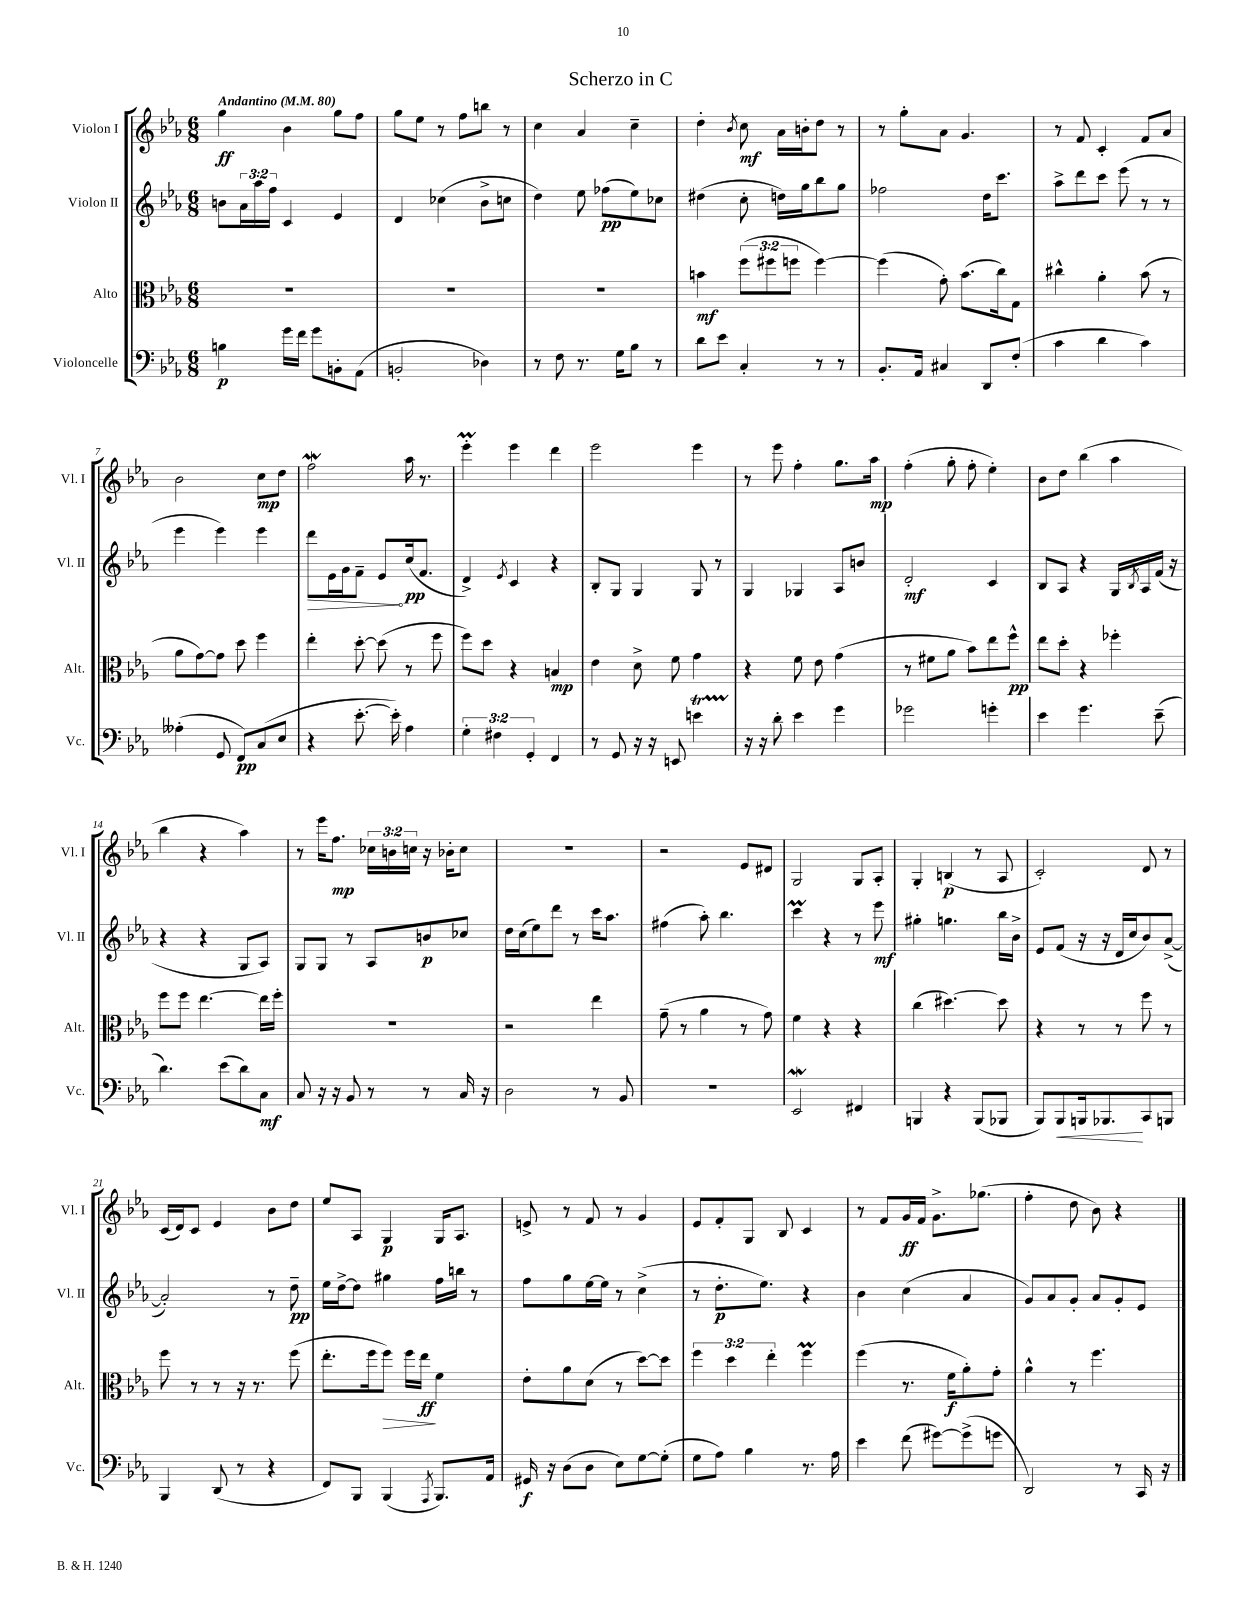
\header { title = "Scherzo in C" }
<<
\new StaffGroup <<
\new Staff = "s0" \with { instrumentName = "Violon I" shortInstrumentName = "Vl. I" } {
    \clef treble \key ees \major \numericTimeSignature \time 6/8 \override Staff.TupletNumber.text = #tuplet-number::calc-fraction-text \tempo "Andantino" 4 = 80
    g''4\ff bes'4 g''8 f''8 |
    g''8 ees''8 r8 f''8 b''8 r8 |
    c''4 aes'4 c''4-- |
    d''4-. \acciaccatura { bes'8 } c''8\mf aes'16 b'16-. d''8 r8 |
    r8 g''8-. aes'8 g'4. |
    r8 f'8 c'4-. f'8 aes'8 |
    bes'2 c''8\mp d''8 |
    f''2\mordent aes''16 r8. |
    ees'''4-.\prall ees'''4 d'''4 |
    ees'''2 ees'''4 |
    r8 ees'''8 f''4-. g''8. aes''16\mp |
    f''4-.( g''8-. f''8-. ees''4-.) |
    bes'8 d''8 bes''4( aes''4 |
    bes''4 r4 aes''4) |
    r8 ees'''16 f''8.\mp \tuplet 3/2 { ces''16 b'16 c''16 } r16 bes'16-. c''8 |
    R2. |
    r2 ees'8 dis'8 |
    g2 g8 aes8-. |
    g4-. b4\p( r8 aes8 |
    c'2-.) d'8 r8 |
    c'16( d'16) c'8 ees'4 bes'8 d''8 |
    ees''8 aes8 g4\p g16 aes8. |
    e'8-> r8 f'8 r8 g'4 |
    ees'8 f'8-. g8 bes8 c'4 |
    r8 f'8 g'16\ff f'16 g'8.-> ges''8.( |
    f''4-. d''8 bes'8) r4 \bar "|." |
}
\new Staff = "s1" \with { instrumentName = "Violon II" shortInstrumentName = "Vl. II" } {
    \clef treble \key ees \major \numericTimeSignature \time 6/8 \override Staff.TupletNumber.text = #tuplet-number::calc-fraction-text
    b'8 \tuplet 3/2 { aes'16 aes''16 f''16 } c'4 ees'4 |
    d'4 ces''4( bes'8-> c''8 |
    d''4) ees''8 fes''8\pp( ees''8) ces''8 |
    dis''4( c''8-. d''16) g''16 bes''8 g''8 |
    fes''2 d''16 c'''8. |
    aes''8-> d'''8 c'''8 ees'''8( r8 r8 |
    ees'''4 ees'''4) ees'''4 |
    \once \override Hairpin.circled-tip = ##t d'''8\> ees'16 g'16 f'8-- ees'8\! c''16\pp( f'8. |
    d'4->) \acciaccatura { ees'8 } c'4 r4 |
    bes8-. g8 g4 g8 r8 |
    g4 ges4 aes8 b'8 |
    d'2-.\mf c'4 |
    bes8 aes8 r4 g16 \acciaccatura { bes8 } aes16 f'16( r16 |
    r4 r4 g8 aes8) |
    g8 g8 r8 aes8 b'8\p ces''8 |
    d''16 c''16( ees''8) d'''8 r8 c'''16 aes''8. |
    fis''4( aes''8-.) bes''4. |
    c'''4\prall r4 r8 ees'''8\mf |
    gis''4-. g''4. bes''16 bes'16-> |
    ees'8 f'8( r16 r16 d'16 c''16 bes'8) aes'8~->( |
    aes'2-.) r8 d''8--\pp |
    ees''16 d''16~-> d''8 gis''4 f''16 b''16 r8 |
    f''8 g''8 ees''16~ ees''16 r8 c''4->( |
    r8 d''8.-.\p ees''8.) r4 |
    bes'4 c''4( aes'4 |
    g'8) aes'8 g'8-. aes'8 g'8-. ees'8 \bar "|." |
}
\new Staff = "s2" \with { instrumentName = "Alto" shortInstrumentName = "Alt." } {
    \clef alto \key ees \major \numericTimeSignature \time 6/8 \override Staff.TupletNumber.text = #tuplet-number::calc-fraction-text
    R2. |
    R2. |
    R2. |
    b'4\mf \tuplet 3/2 { f''8( fis''8 f''8 } f''4~) |
    f''4( g'8-.) bes'8.( c''16) g8 |
    cis''4-^ aes'4-. bes'8( r8 |
    aes'8 g'8~) g'8 d''8 f''4 |
    ees''4-. d''8~-. d''8( r8 f''8 |
    f''8) d''8 r4 b4\mp |
    ees'4 d'8-> f'8 g'4 |
    r4 f'8 ees'8 g'4( |
    r8 fis'8 aes'8 bes'8) ees''8 f''8-^\pp |
    ees''8 d''8-. r4 fes''4-. |
    f''8 f''8 ees''4.~ ees''16 f''16-. |
    R2. |
    r2 ees''4 |
    g'8--( r8 aes'4 r8 g'8) |
    f'4 r4 r4 |
    c''4( dis''4.~) dis''8 |
    r4 r8 r8 f''8 r8 |
    f''8 r8 r8 r16 r8. f''8( |
    ees''8.-. f''16 f''8\>) f''16 ees''16\ff\! f'4 |
    ees'8-. aes'8 d'8( r8 d''8~) d''8 |
    \tuplet 3/2 { f''4 d''4 ees''4-. } f''4\prall |
    f''4( r8. f'16\f aes'8-.) g'8-. |
    aes'4-^ r8 f''4. \bar "|." |
}
\new Staff = "s3" \with { instrumentName = "Violoncelle" shortInstrumentName = "Vc." } {
    \clef bass \key ees \major \numericTimeSignature \time 6/8 \override Staff.TupletNumber.text = #tuplet-number::calc-fraction-text
    b4\p g'16 f'16 g'8 b,8-. aes,8( |
    b,2-. des4) |
    r8 f8 r8. g16 bes8 r8 |
    d'8 ees'8 c4-. r8 r8 |
    bes,8.-. aes,16 cis4 d,8 f8-.( |
    c'4 d'4 c'4) |
    aeses4-.( g,8 f,8\pp) c8( ees8 |
    r4 ees'8.~-. ees'16-.) aes4 |
    \tuplet 3/2 { g4-. fis4 g,4-. } f,4 |
    r8 g,8 r16 r16 e,8 e'4\startTrillSpan |
    r16\stopTrillSpan r16 d'8-. ees'4 g'4 |
    ges'2 g'4-. |
    ees'4 g'4. ees'8--( |
    d'4.) ees'8( d'8) c8\mf |
    c8 r16 r16 bes,8 r8 r8 c16 r16 |
    d2 r8 bes,8 |
    R2. |
    ees,2\mordent fis,4 |
    b,,4 r4 b,,8( bes,,8 |
    bes,,8) bes,,8\< b,,16 bes,,8.\! c,8 b,,8 |
    bes,,4 d,8( r8 r4 |
    f,8) bes,,8 bes,,4( \acciaccatura { aes,,8 } bes,,8.) aes,16 |
    gis,16\f r16 d8( d8 ees8) g8~ g8-.( |
    g8 aes8) bes4 r8. aes16 |
    ees'4 f'8( gis'8~) gis'8->( g'8 |
    d,2) r8 c,16 r16 \bar "|." |
}
>>
>>
